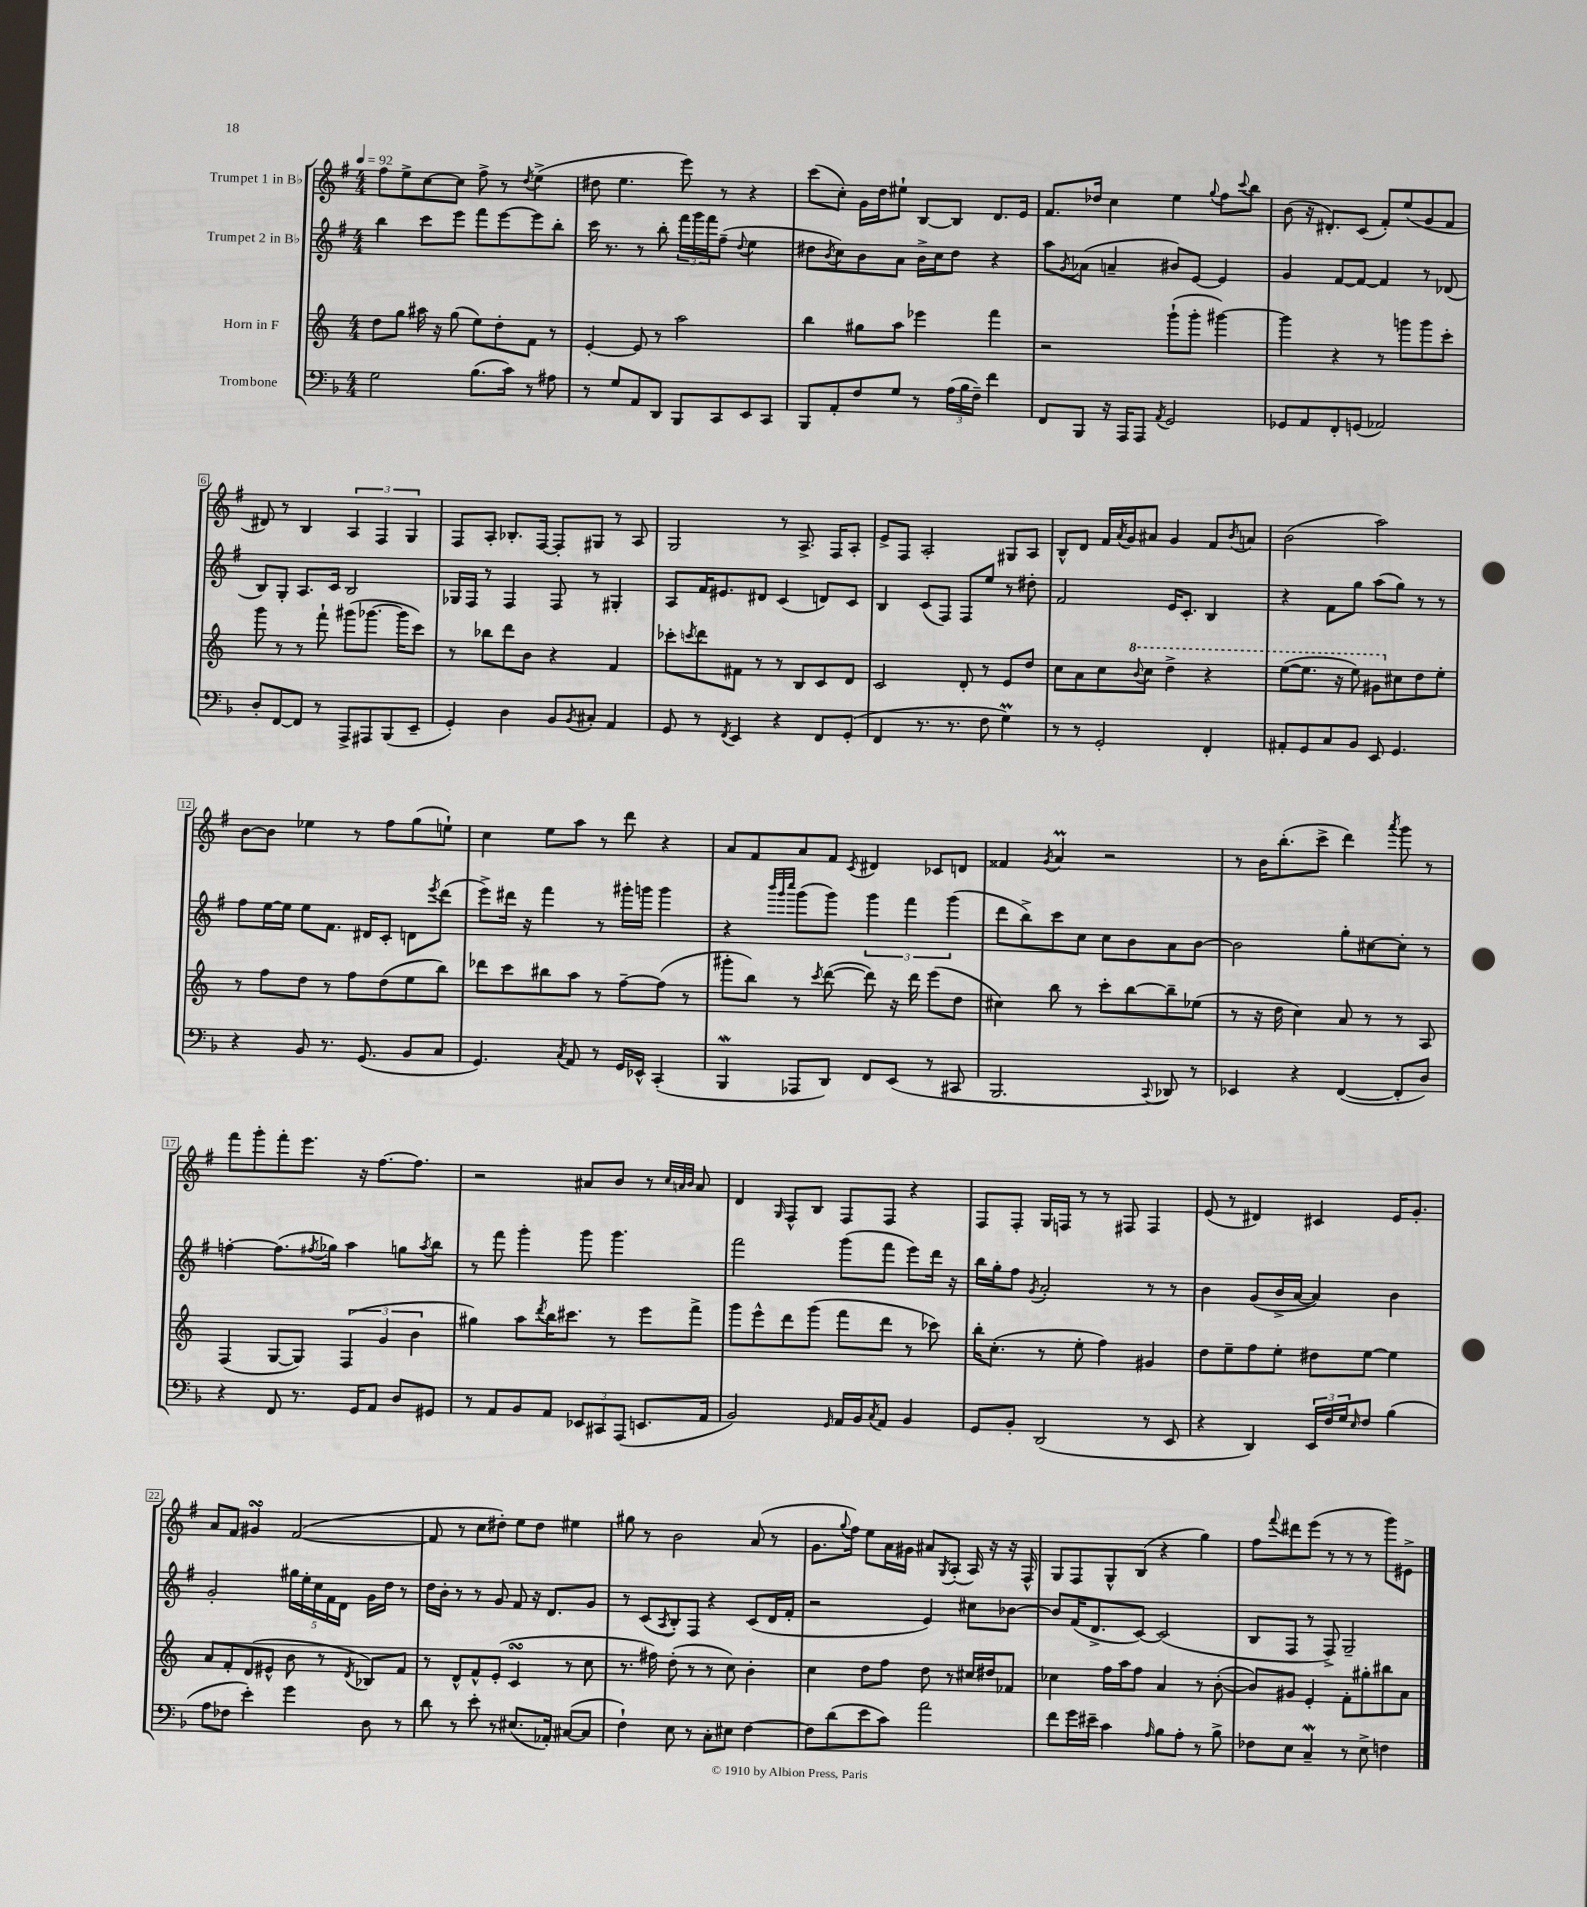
<<
\new StaffGroup <<
\new Staff = "s0" \with { instrumentName = "Trumpet 1 in Bb" } {
    \clef treble \key g \major \numericTimeSignature \time 4/4 \tempo 4 = 92
    fis''8 e''8-> c''8~ c''8 fis''8-> r8 \acciaccatura { d''8 } e''4->( |
    dis''8 e''4. e'''8) r8 r4 |
    c'''8( c''8-.) g'16 d''16 eis''8-! b8~ b8 d'8. e'16 |
    fis'8. des''16 c''4 e''4 \appoggiatura { g''8 } fis''8 \appoggiatura { c'''8 } b''8 |
    b'8( r16 dis'8.-.) c'8( fis'8-.) e''8( g'8 fis'8 |
    dis'8) r8 b4 \tuplet 3/2 { a4 fis4 g4 } |
    fis8 a8-. bes8.-. fis16~ fis8-. gis8 r8 a8 |
    g2 r8 a8.-> fis16 a8-. |
    e'8-> fis8 a2-. gis8 a8 |
    b8-^ d'8 fis'16 \acciaccatura { a'8 } g'16 ais'8 g'4 fis'8 \acciaccatura { b'8 } a'8 |
    b'2( a''2) |
    b'8~ b'8 ees''4 r8 fis''8 g''8( e''8-!) |
    c''4 e''8 a''8 r8 d'''8 r4 |
    a'8 fis'8 a'8 fis'8 \acciaccatura { c'8 } dis'4 ces'8 d'8 |
    fisis'4 \acciaccatura { g'8 } a'4\prall r2 |
    r8 b'16 b''8.-.( c'''8-> d'''4) \acciaccatura { a'''8 } g'''8 r8 |
    fis'''8 g'''8-. fis'''8-. e'''8. r16 fis''8.~ fis''8. |
    r2 ais'8 b'8 r8 \grace { c''32 a'32 b'32 } a'8 |
    d'4 \grace { g16 } fis8-^ b8 fis8 fis8 r4 |
    fis8 fis8-. g16 f16 r8 r8 fis8 fis4 |
    e'8( r8 dis'4) cis'4 e'16 g'8.-. |
    a'8 fis'8 gis'4\turn fis'2~( |
    fis'8 r8 c''8 dis''8-.) e''8 dis''8 eis''4 |
    gis''8 r8 b'2 a'8( r8 |
    g'8. \appoggiatura { g''8 } fis''16) e''8 a'16 gis'16 ais'8 \acciaccatura { g8 } a8-.( a16) r16 r16 fis16-^ |
    g8 fis8 g8-^ b8( r4 g''4) |
    fis''8 \appoggiatura { fis'''8 } dis'''8 e'''8( r8 r8 r8 g'''8) eis'8-> \bar "|." |
}
\new Staff = "s1" \with { instrumentName = "Trumpet 2 in Bb" } {
    \clef treble \key g \major \numericTimeSignature \time 4/4
    b''4 c'''8 e'''8 fis'''8 e'''8~ e'''8 b''8-. |
    c'''16 r8. r8 b''8-. \tuplet 3/2 { fis'''16 g'''16 fis'''16 } fis''8--( \appoggiatura { d''8 } e''4 |
    dis''8 \acciaccatura { b'8 } c''8) b'8 a'8 b'16-> c''16 dis''8 r4 |
    a''8 \acciaccatura { g'8 } aes'8( a'4-- bis'8) e'8~ e'4 |
    g'4 fis'8~ fis'8~ fis'4 r8 des'8( |
    b8) g8-. a8. c'16 b2 |
    ges16 fis16 r8 fis4 fis8 r8 gis4-. |
    a8 fis'16 eis'8. dis'8 c'4( d'8) c'8 |
    b4 c'8( fis8) fis8 e''8 r8 dis''8-. |
    fis'2 e'16 c'8.-. b4 |
    r4 fis'8 g''8 a''8( g''8) r8 r8 |
    fis''8 e''16~ e''16 e''8 fis'8. dis'16 c'8-. d'8 \acciaccatura { e'''8 } d'''8( |
    e'''8->) dis'''16 r16 fis'''4 r8 gis'''16-. g'''16 g'''4 |
    r4 \grace { b'''32 g'''32 c''''32 } g'''8( g'''8) \tuplet 3/2 { g'''4 fis'''4 g'''4( } |
    d'''8 b''8->) c'''8 c''8 c''8 b'8 a'8 b'8~ |
    b'2 g''8-. cis''8~ cis''8-. r8 |
    f''4~-. f''8.( \acciaccatura { fis''8 } ges''16) a''4 g''8 \acciaccatura { a''8 } b''8 |
    r8 fis'''8 g'''4-. g'''8 g'''4. |
    fis'''2 g'''8( fis'''8 e'''8) d'''16 r16 |
    b''16 g''16-. fis''8 \acciaccatura { g'8 } a'2-. r8 r8 |
    b'4 g'8( b'16-> a'16~ a'4) b'4 |
    g'2-. \tuplet 5/4 { gis''16 e''16-. c''16 fis'16 d'16 } g'16 d''16 r8 |
    d''16 b'16-. r8 r8 g'8 fis'8 r16 d'8. g'8 |
    r8 c'8( \acciaccatura { a8 } b8-.) fis8 r4 c'8( d'16 fis'16-. |
    r2 e'4) cis''8 bes'8~ |
    bes'8 fis'16( d'8.-> c'8~) c'2( |
    b8 fis8 r8 fis8->) g2-- \bar "|." |
}
\new Staff = "s2" \with { instrumentName = "Horn in F" } {
    \clef treble \key c \major \numericTimeSignature \time 4/4
    d''8 g''8 ais''16 r16 g''8( e''8) d''8-. f'8 r8 |
    e'4~-. e'8 r8 a''2 |
    b''4 gis''8 a''8 ees'''4 f'''4 |
    r2 g'''8-!( g'''8-. gis'''4~) |
    gis'''4 r4 r8 g'''8 g'''8 c'''8-. |
    g'''8 r8 r8 f'''8-! gis'''8( ges'''8.~ ges'''16 c'''8) |
    r8 bes''8 d'''8 b'8 r4 f'4 |
    ces'''8-. \acciaccatura { c'''8 } d'''8 fis'8 r8 r8 b8 c'8 d'8 |
    c'2 d'8-. r8 e'8 d''8 |
    c''8 a'8 c''8 \ottava #1 \appoggiatura { b''8 } c'''8 d'''4-> r4 |
    e'''8~( e'''8. r16 e'''8) gis''8 \ottava #0 cis''8 d''8 e''8-. |
    r8 f''8 d''8 r8 f''8 d''8( e''8 b''8) |
    des'''8 c'''8 bis''8 a''8 r8 f''8~-- f''8( r8 |
    gis'''8-. b''8) r8 \acciaccatura { c'''8 } d'''8~( d'''8) r16 d'''16 e'''8( d''8 |
    cis''4) b''8 r8 c'''8-. b''8~ b''8-- ees''8( |
    r8 r16 d''16 c''4) a'8 r8 r8 a8 |
    f4( g8~ g8) \tuplet 3/2 { f4( g'4 b'4 } |
    gis''4) a''8 \acciaccatura { d'''8 } b''16 cis'''8. r8 e'''8 f'''8-> |
    g'''8 e'''8-^ d'''8 g'''8( f'''8 d'''8 r8 ces'''8) |
    b''16-. c''8.-.( r8 e''8-. f''4) gis'4 |
    d''8 e''8-- f''8 e''8-. dis''8 e''8~ e''4 |
    a'8 f'8-. d'8( eis'8-^ b'8 r8 \acciaccatura { d'8 } bes8) f'8 |
    r8 d'8-^ f'8-^ e'8-.( c'4\turn r8 c''8 |
    r8. fis''16) d''8-.( r8 r8 c''8) b'4-. |
    c''4 d''8 f''8 d''8 r8 cis''16 dis''16 fes'8 |
    ces''4 f''16 a''16 f''8 a'4 r8 b'8~-.( |
    b'8) gis'8 e'4-. f'8-. gis''8-. bis''8 a'8 \bar "|." |
}
\new Staff = "s3" \with { instrumentName = "Trombone" } {
    \clef bass \key f \major \numericTimeSignature \time 4/4
    g2 bes8.( c'16) r8 ais8 |
    r8 g8 a,8 d,8 bes,,8 c,8 e,8 c,8 |
    bes,,8 a,8-. f8 g8 r8 \tuplet 3/2 { a16( bes16 f16--) } f'4 |
    f,8 bes,,8 r16 a,,16 a,,8 \acciaccatura { a,8 } g,2 |
    ges,8 a,8 f,8-. g,8( aes,2) |
    d8-. f,8~ f,8 r8 a,,8-> ais,,8 bes,,8( e,8-- |
    g,4-.) d4 bes,8 \acciaccatura { bes,8 } cis8-. a,4 |
    g,8 r8 \acciaccatura { f,8 } e,4 r4 f,8 g,8-.( |
    f,4 r8. r8. f8 g4\prall) |
    r8 r8 g,2-. f,4-. |
    ais,8-. g,8 c8 bes,8 e,8 g,4. |
    r4 bes,8 r8. g,8.( bes,8 c8 |
    g,4.) \acciaccatura { c8 } a,8 r8 g,16 ees,16-^ c,4-.( |
    bes,,4\mordent aes,,8 d,8) f,8 e,8( r8 cis,8 |
    bes,,2. \appoggiatura { c,8 } des,8) r8 |
    ees,4 r4 f,4~( f,8-. d8) |
    r4 f,8 r8. g,16 a,8 d8 gis,8 |
    r8 a,8 bes,8 a,8 \tuplet 3/2 { ees,8 cis,8 a,,8( } e,8. a,16 |
    bes,2) \grace { g,16 } a,16 bes,16 \acciaccatura { c8 } a,8 bes,4 |
    g,8 bes,8-. d,2( r8 e,8 |
    r4 d,4) \tuplet 3/2 { e,16 f16 g16 } \grace { e16 } f8 bes4( |
    a8 fes8 e'4-.) g'4 d8 r8 |
    d'8 r8 e'8-. r8 eis8.( aes,16-.) cis8~( cis8 |
    f4-!) e8 r8 c8-. eis8 f4~ |
    f8 d'8( e'8 c'8) a'2 |
    f'8 g'16 eis'16-- c'4 \grace { a16 } bes8 a8-. r8 bes8-> |
    fes8 e8 c4--\mordent r8 e8-> f4 \bar "|." |
}
>>
>>
\layout { \context { \Score \override BarNumber.stencil = #(make-stencil-boxer 0.1 0.3 ly:text-interface::print) } }
